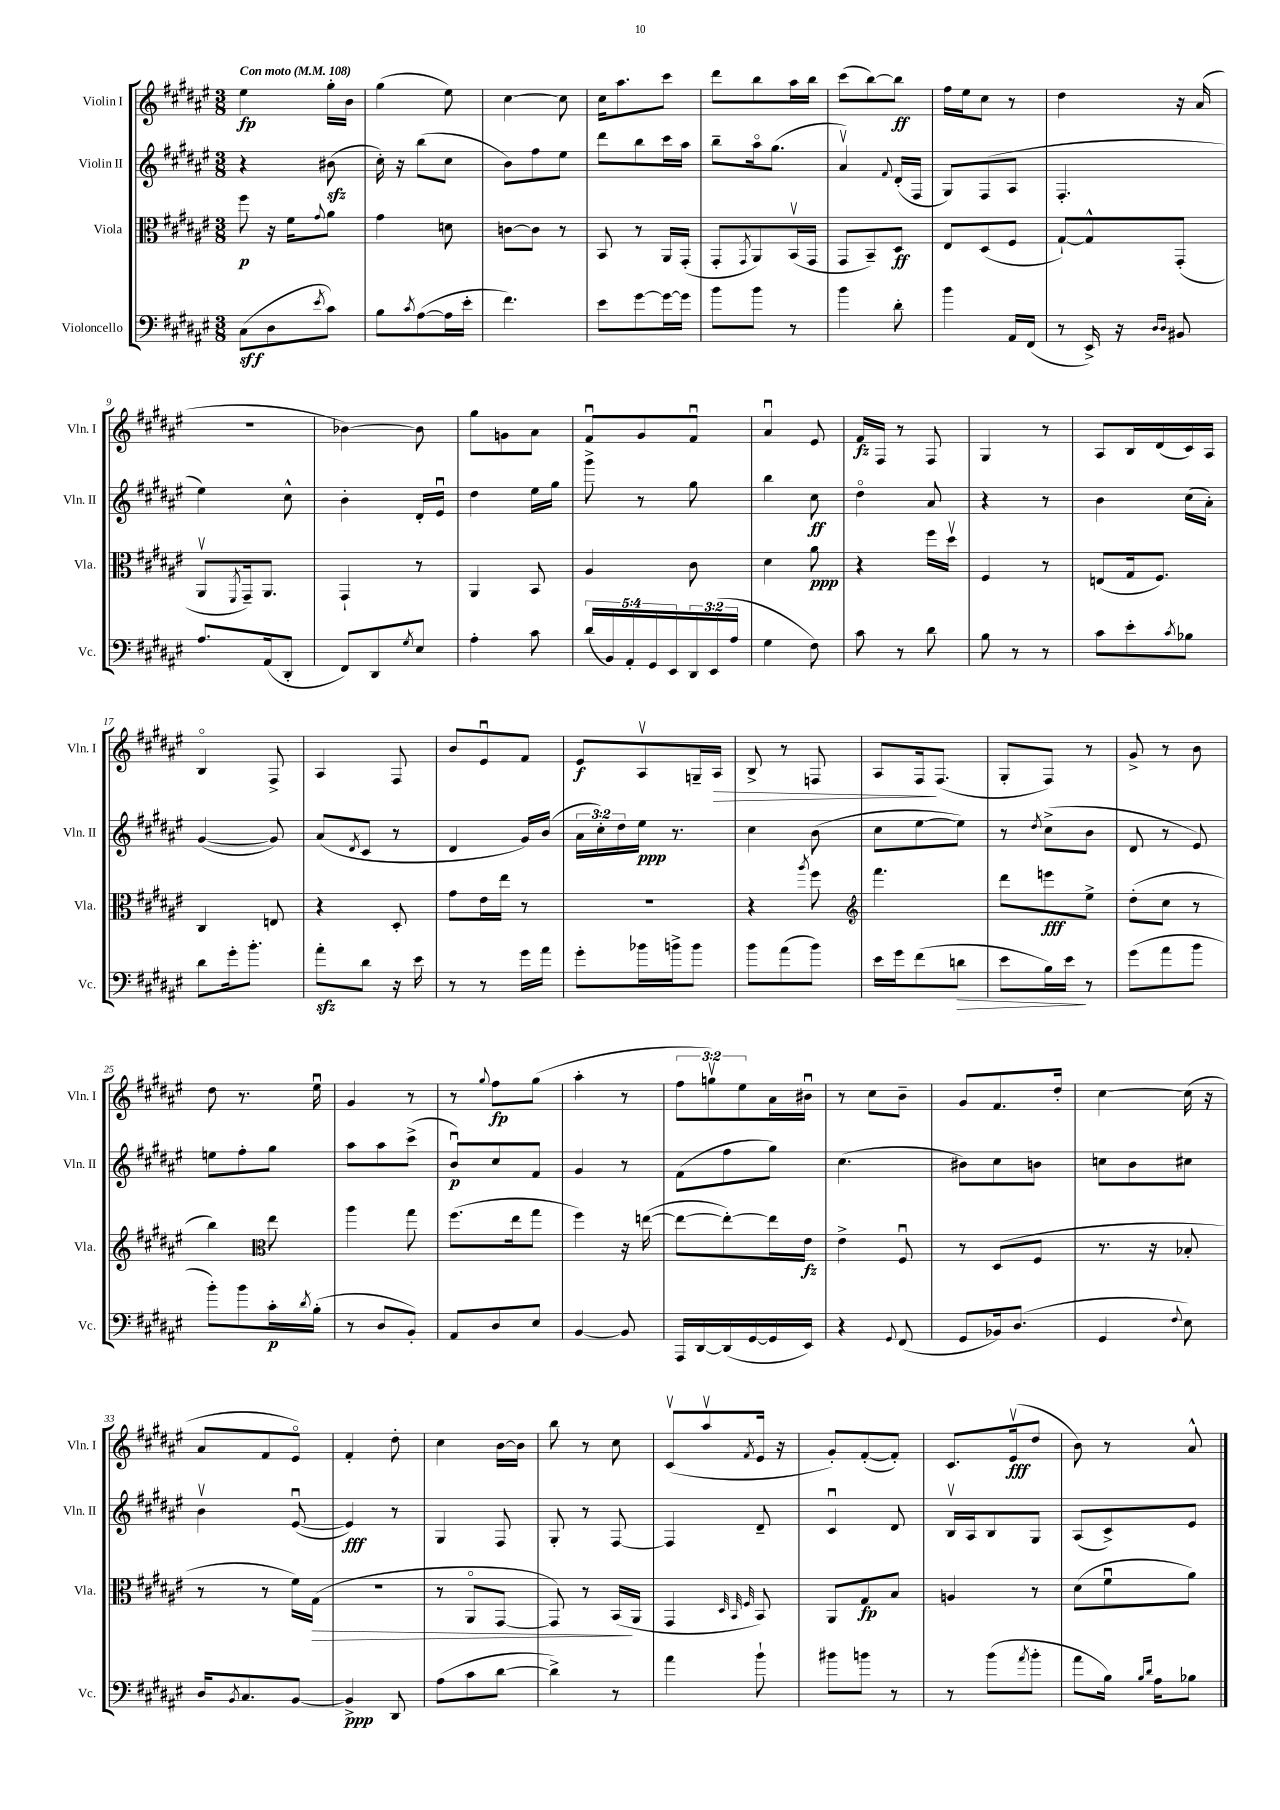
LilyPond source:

<<
\new StaffGroup <<
\new Staff = "s0" \with { instrumentName = "Violin I" shortInstrumentName = "Vln. I" } {
    \clef treble \key fis \major \numericTimeSignature \time 3/8 \override Staff.TupletNumber.text = #tuplet-number::calc-fraction-text \tempo "Con moto" 4 = 108
    eis''4\fp gis''16-. b'16 |
    gis''4( eis''8) |
    cis''4~ cis''8 |
    cis''16 ais''8. cis'''8 |
    dis'''8 b''8 ais''16 b''16 |
    cis'''8( b''8~) b''8\ff |
    fis''16 eis''16 cis''8 r8 |
    dis''4 r16 ais'16( |
    R4. |
    bes'4~) bes'8 |
    gis''8 g'8 ais'8 |
    fis'8\downbow gis'8 fis'8\downbow |
    ais'4\downbow eis'8 |
    fis'16\fz fis16 r8 fis8 |
    gis4 r8 |
    ais8 b16 dis'16( cis'16) ais16 |
    b4\flageolet fis8-> |
    ais4 fis8 |
    b'8 eis'8\downbow fis'8 |
    eis'8\f ais8\upbow g16-- ais16\> |
    b8-> r8 f8 |
    ais8 fis16\! fis8.( |
    gis8-. fis8) r8 |
    gis'8-> r8 b'8 |
    dis''8 r8. eis''16\downbow |
    gis'4 r8 |
    r8 \appoggiatura { gis''8 } fis''8\fp gis''8( |
    ais''4-. r8 |
    \tuplet 3/2 { fis''8 g''8\upbow) eis''8 } ais'16 bis'16\downbow |
    r8 cis''8 b'8-- |
    gis'8 fis'8. dis''16-. |
    cis''4~ cis''16( r16 |
    ais'8 fis'8 eis'8\flageolet) |
    fis'4-. dis''8-. |
    cis''4 b'16~ b'16 |
    b''8 r8 cis''8 |
    cis'8\upbow( ais''8\upbow \acciaccatura { fis'8 } eis'16 r16 |
    gis'8-.) fis'8~-.( fis'8-.) |
    cis'8. eis'16\upbow\fff( dis''8 |
    b'8) r8 ais'8-^ \bar "|." |
}
\new Staff = "s1" \with { instrumentName = "Violin II" shortInstrumentName = "Vln. II" } {
    \clef treble \key fis \major \numericTimeSignature \time 3/8 \override Staff.TupletNumber.text = #tuplet-number::calc-fraction-text
    r4 bis'8\sfz( |
    cis''16-.) r16 b''8( cis''8 |
    b'8) fis''8 eis''8 |
    dis'''8 b''8 cis'''16 ais''16 |
    b''8-- ais''16\flageolet gis''8.( |
    ais'4\upbow) \appoggiatura { fis'8 } dis'16-.( fis16 |
    gis8) fis8( ais8 |
    fis4.-. |
    eis''4) cis''8-^ |
    b'4-. dis'16-. eis'16\downbow |
    dis''4 eis''16 gis''16 |
    gis'''8-> r8 gis''8 |
    b''4 cis''8\ff |
    dis''4\flageolet ais'8 |
    r4 r8 |
    b'4 cis''16( ais'16-.) |
    gis'4~( gis'8) |
    ais'8( \acciaccatura { dis'8 } cis'8 r8 |
    dis'4 gis'16) b'16( |
    \tuplet 3/2 { ais'16 cis''16-.) dis''16 } eis''16\ppp r8. |
    cis''4 b'8( |
    cis''8 eis''8~ eis''8) |
    r8 \acciaccatura { dis''8 } cis''8->( b'8 |
    dis'8 r8 eis'8) |
    e''8 fis''8-. gis''8 |
    ais''8 ais''8 cis'''8->( |
    b'8\downbow\p) cis''8 fis'8 |
    gis'4 r8 |
    fis'8( fis''8 gis''8) |
    cis''4.( |
    bis'8) cis''8 b'8 |
    c''8 b'8 cis''8 |
    b'4\upbow eis'8~\downbow( |
    eis'4\fff) r8 |
    gis4 fis8 |
    gis8-. r8 fis8~ |
    fis4 dis'8-- |
    cis'4\downbow dis'8 |
    b16\upbow ais16 b8 gis8 |
    ais8( cis'8->) eis'8 \bar "|." |
}
\new Staff = "s2" \with { instrumentName = "Viola" shortInstrumentName = "Vla." } {
    \clef alto \key fis \major \numericTimeSignature \time 3/8
    fis''8\p r16 fis'16 \appoggiatura { gis'8 } ais'8 |
    gis'4 d'8 |
    c'8~ c'8 r8 |
    b,8 r8 ais,16 gis,16-.( |
    gis,8-. \acciaccatura { gis,8 } ais,8) b,16\upbow( gis,16 |
    gis,8 b,8--) dis8\ff |
    eis8 dis8( fis8 |
    gis8~-!) gis8-^ gis,8-.( |
    ais,8\upbow \acciaccatura { fis,8 } gis,16--) ais,8. |
    gis,4-! r8 |
    ais,4 b,8 |
    ais4 cis'8 |
    dis'4 ais'8\ppp |
    r4 fis''16 dis''16\upbow |
    fis4 r8 |
    e8( gis16 fis8.) |
    cis4 e8 |
    r4 dis8-. |
    gis'8 eis'16 eis''16 r8 |
    R4. |
    r4 \acciaccatura { ais''8 } fis''8 |
    \clef treble fis'''4. |
    dis'''8 e'''8\fff eis''8-> |
    dis''8-.( cis''8 r8 |
    b''4) \clef alto eis''8 |
    ais''4 gis''8 |
    fis''8.( eis''16 gis''8 |
    fis''4) r16 e''16~( |
    e''8~ e''8~-.) e''16 eis'16\fz |
    eis'4-> fis8\downbow |
    r8 dis8( fis8 |
    r8. r16 bes8-. |
    r8 r8 fis'16) gis16\>( |
    R4. |
    r8 ais,8\flageolet gis,8~ |
    gis,8) r8 b,16\!( ais,16 |
    gis,4 \grace { dis32 b,32 fis32 } b,8) |
    ais,8 gis8\fp b8 |
    a4 r8 |
    dis'8( fis'8\downbow ais'8) \bar "|." |
}
\new Staff = "s3" \with { instrumentName = "Violoncello" shortInstrumentName = "Vc." } {
    \clef bass \key fis \major \numericTimeSignature \time 3/8 \override Staff.TupletNumber.text = #tuplet-number::calc-fraction-text
    cis8\sff( dis8 \acciaccatura { eis'8 } cis'8) |
    b8 \acciaccatura { cis'8 } ais8~( ais16 eis'16-. |
    fis'4.) |
    eis'8 gis'8~ gis'16~ gis'16 |
    b'8 b'8 r8 |
    b'4 dis'8-. |
    b'4 ais,16 fis,16( |
    r8 eis,16->) r16 \grace { dis16 dis16 } bis,8 |
    ais8. ais,16( dis,8-. |
    fis,8) dis,8 \acciaccatura { gis8 } eis8 |
    ais4-. cis'8 |
    \tuplet 5/4 { dis'16( b,16) ais,16-. gis,16 eis,16 } \tuplet 3/2 { dis,16 eis,16( ais16 } |
    gis4 fis8) |
    cis'8 r8 dis'8 |
    b8 r8 r8 |
    cis'8 eis'8-. \acciaccatura { cis'8 } bes8 |
    dis'8 gis'16-. b'8.-. |
    ais'8-.\sfz dis'8 r16 eis'16 |
    r8 r8 gis'16 ais'16 |
    gis'8-. bes'16 b'16-> b'8 |
    b'8 ais'8( b'8) |
    eis'16 gis'16 fis'8( d'8\> |
    eis'8 b16) eis'16\! r8 |
    gis'8( ais'8 b'8 |
    b'8-.) b'8 cis'16-.\p \acciaccatura { dis'8 } b16-.( |
    r8 dis8 b,8-.) |
    ais,8 dis8 eis8 |
    b,4~ b,8 |
    ais,,16 dis,16~ dis,16( gis,16~ gis,16 eis,16) |
    r4 \appoggiatura { gis,8 } fis,8( |
    gis,8 bes,16) dis8.( |
    gis,4 \appoggiatura { fis8 } eis8) |
    dis16 \acciaccatura { b,8 } cis8. b,8~ |
    b,4->\ppp dis,8 |
    ais8( cis'8 dis'8~ |
    dis'4->) r8 |
    ais'4 b'8-! |
    bis'8 b'8 r8 |
    r8 b'8( \acciaccatura { ais'8 } b'8-. |
    ais'8 b16) \grace { b16 dis'16 } ais16 bes8 \bar "|." |
}
>>
>>
